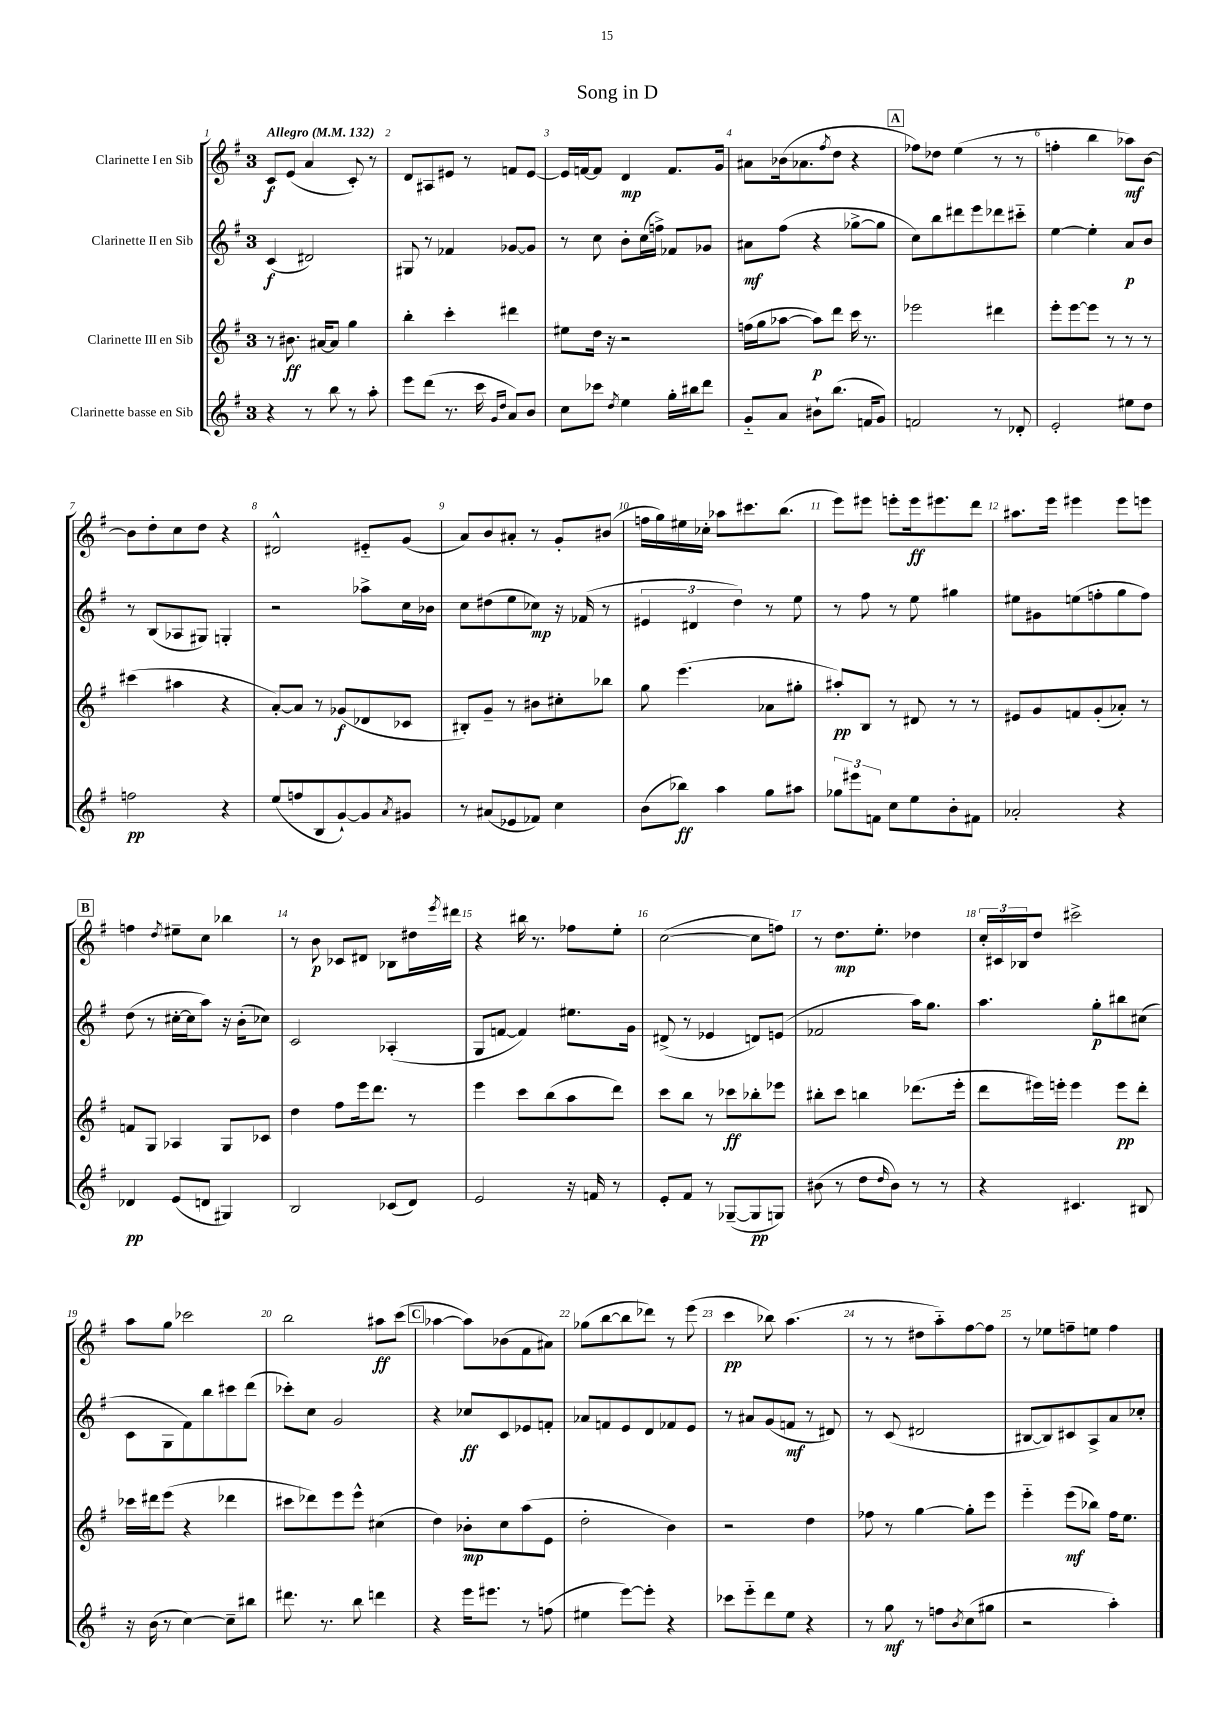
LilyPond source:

\header { title = "Song in D" }
<<
\new StaffGroup <<
\new Staff = "s0" \with { instrumentName = "Clarinette I en Sib" } {
    \clef treble \key g \major \once \override Staff.TimeSignature.style = #'single-digit \time 3/4 \tempo "Allegro" 4 = 132
    c'8\f e'8( a'4 c'8-.) r8 |
    d'8 ais8 eis'8 r8 f'8 eis'8~ |
    eis'16 f'16~ f'8 d'4\mp f'8. g'16 |
    ais'8 bes'16( aes'8. \acciaccatura { fis''8 } d''8 r4 |
    \mark \markup { \box "A" } fes''8) des''8 e''4( r8 r8 |
    f''4-. b''4 aes''8\mf) b'8~ |
    b'8 d''8-. c''8 d''8 r4 |
    dis'2-^ eis'8-_ g'8( |
    a'8) b'8 ais'8-. r8 g'8-. bis'8( |
    f''16 g''16) eis''16 ces''16-. aes''8 cis'''8. b''8.( |
    e'''8) eis'''8 e'''8-. e'''16\ff eis'''8. d'''8 |
    ais''8. e'''16 eis'''4 eis'''8 e'''8 |
    \mark \markup { \box "B" } f''4 \acciaccatura { d''8 } eis''8-- c''8 bes''4 |
    r8 b'8\p ces'8 dis'8 bes8 dis''16 \acciaccatura { e'''8 } dis'''16 |
    r4 bis''16 r8. fes''8 e''8-. |
    c''2~( c''8 f''8) |
    r8 d''8.\mp e''8.-. des''4 |
    \tuplet 3/2 { c''16-. cis'16 bes16 } d''8 cis'''2-> |
    a''8 g''8 ces'''2 |
    b''2 ais''8\ff c'''8( |
    \mark \markup { \box "C" } aes''4~ aes''8) bes'8( fis'8 ais'8) |
    ges''8( b''8~ b''8 des'''8) r8 e'''8( |
    c'''4\pp bes''8) a''4.( |
    r8 r8 dis''8 a''8-_) fis''8~ fis''8 |
    r8 ees''8 f''8-- e''8 f''4 \bar "|." |
}
\new Staff = "s1" \with { instrumentName = "Clarinette II en Sib" } {
    \clef treble \key g \major \once \override Staff.TimeSignature.style = #'single-digit \time 3/4
    c'4\f( dis'2) |
    gis8 r8 fes'4 ges'8~ ges'8 |
    r8 c''8 b'8-. c''16( f''16->) fes'8 ges'8 |
    ais'8\mf fis''8( r4 ges''8~-> ges''8 |
    \mark \markup { \box "A" } c''8) b''8 dis'''8 e'''8 des'''8 cis'''8-_ |
    e''4~ e''4-. a'8\p b'8 |
    r8 b8( aes8 gis8) g4-. |
    r2 aes''8-> c''16 bes'16 |
    c''8 dis''8( e''8 ces''8\mp) r16 fes'16( r8 |
    \tuplet 3/2 { eis'4 dis'4 d''4) } r8 e''8 |
    r8 fis''8 r8 e''8 gis''4 |
    eis''8 gis'8 e''8( f''8-. g''8 f''8) |
    \mark \markup { \box "B" } d''8( r8 cis''16~-. cis''16 a''8) r16 b'16-.( ces''8) |
    c'2 aes4-.( |
    g8 f'8~ f'4) eis''8. g'16 |
    dis'8->( r8 ees'4 d'8) e'8( |
    fes'2 a''16) g''8. |
    a''4. g''8-.\p bis''8 cis''8( |
    c'8 g8 fis'8) b''8 cis'''8 d'''8( |
    ces'''8-.) c''8 g'2 |
    \mark \markup { \box "C" } r4 ces''8\ff c'8 ees'8 f'8-. |
    aes'8 f'8 e'8 d'8 fes'8 e'8 |
    r8 ais'8 g'8( f'8\mf r8 dis'8) |
    r8 c'8( dis'2 |
    bis8~ bis8) cis'8 a8-> a'8 ces''8-. \bar "|." |
}
\new Staff = "s2" \with { instrumentName = "Clarinette III en Sib" } {
    \clef treble \key g \major \once \override Staff.TimeSignature.style = #'single-digit \time 3/4
    r8 bis'8.\ff ais'16~ ais'8 g''4 |
    b''4-. c'''4-. dis'''4 |
    eis''8 d''16 r16 r2 |
    f''16( g''16 aes''8~ aes''8\p) d'''8 c'''16 r8. |
    \mark \markup { \box "A" } ees'''2 dis'''4 |
    e'''8-. e'''8~ e'''8 r8 r8 r8 |
    cis'''4( ais''4 r4 |
    a'8~-.) a'8 r8 ges'8\f( des'8 ces'8 |
    bis8-.) g'8-- r8 bis'8 cis''8-. bes''8 |
    g''8 e'''4.( aes'8 gis''8-. |
    ais''8-.\pp) b8 r8 dis'8 r8 r8 |
    eis'8 g'8 f'8 g'8-.( aes'8-.) r8 |
    \mark \markup { \box "B" } f'8 g8 aes4 g8 ces'8 |
    d''4 fis''8 e'''16 d'''8. r8 |
    e'''4 c'''8 b''8( a''8 d'''8) |
    c'''8 b''8 r8 ces'''8\ff bes''8-. ees'''8 |
    bis''8-. c'''8 b''4 des'''8.( e'''16-. |
    d'''8 eis'''16) e'''16-. e'''4 e'''8\pp d'''8-. |
    ces'''16 dis'''16 e'''8( r4 des'''4 |
    cis'''8 des'''8) e'''8 e'''8-^ cis''4( |
    \mark \markup { \box "C" } d''4) bes'8-.\mp c''8 a''8( e'8 |
    d''2-. b'4) |
    r2 d''4 |
    fes''8 r8 g''4~ g''8-. e'''8 |
    e'''4-_ e'''8\mf( bes''8) fis''16 e''8. \bar "|." |
}
\new Staff = "s3" \with { instrumentName = "Clarinette basse en Sib" } {
    \clef treble \key g \major \once \override Staff.TimeSignature.style = #'single-digit \time 3/4
    r4 r8 b''8 r8 a''8-. |
    e'''8 d'''8( r8. c'''16 \grace { g'16 d''16 } a'8) b'8 |
    c''8 ces'''8 \acciaccatura { d''8 } e''4 g''16-. bis''16 d'''8 |
    g'8-_ a'8 bis'8-! b''8.( f'16 g'8) |
    \mark \markup { \box "A" } f'2 r8 des'8-. |
    e'2-. eis''8 d''8 |
    f''2\pp r4 |
    e''8( f''8 b8 g'8~-!) g'8 \acciaccatura { a'8 } gis'8 |
    r8 ais'8( ees'8 fes'8) c''4 |
    b'8( bes''8\ff) a''4 g''8 ais''8 |
    \tuplet 3/2 { ges''8 eis'''8 f'8 } c''8 e''8 b'8-. fis'8 |
    aes'2-. r4 |
    \mark \markup { \box "B" } des'4\pp e'8( d'8 gis4) |
    b2 ces'8( d'8) |
    e'2 r16 f'16 r8 |
    e'8-. fis'8 r8 ges8~--( ges8\pp g8) |
    bis'8( r8 d''8 \grace { d''16 } bis'8) r8 r8 |
    r4 cis'4. bis8 |
    r16 b'16( r8 c''4~) c''8-- bis''8 |
    dis'''8. r8. b''8 d'''4 |
    \mark \markup { \box "C" } r4 e'''16 eis'''8. r8 f''8( |
    eis''4 e'''8~) e'''8-. r4 |
    ces'''8 e'''8-_ d'''8 e''8 r4 |
    r8 g''8\mf r8 f''8 \acciaccatura { b'8 } c''8( gis''8 |
    r2 a''4-.) \bar "|." |
}
>>
>>
\layout { \context { \Score \override BarNumber.break-visibility = ##(#f #t #t) barNumberVisibility = #all-bar-numbers-visible } }
